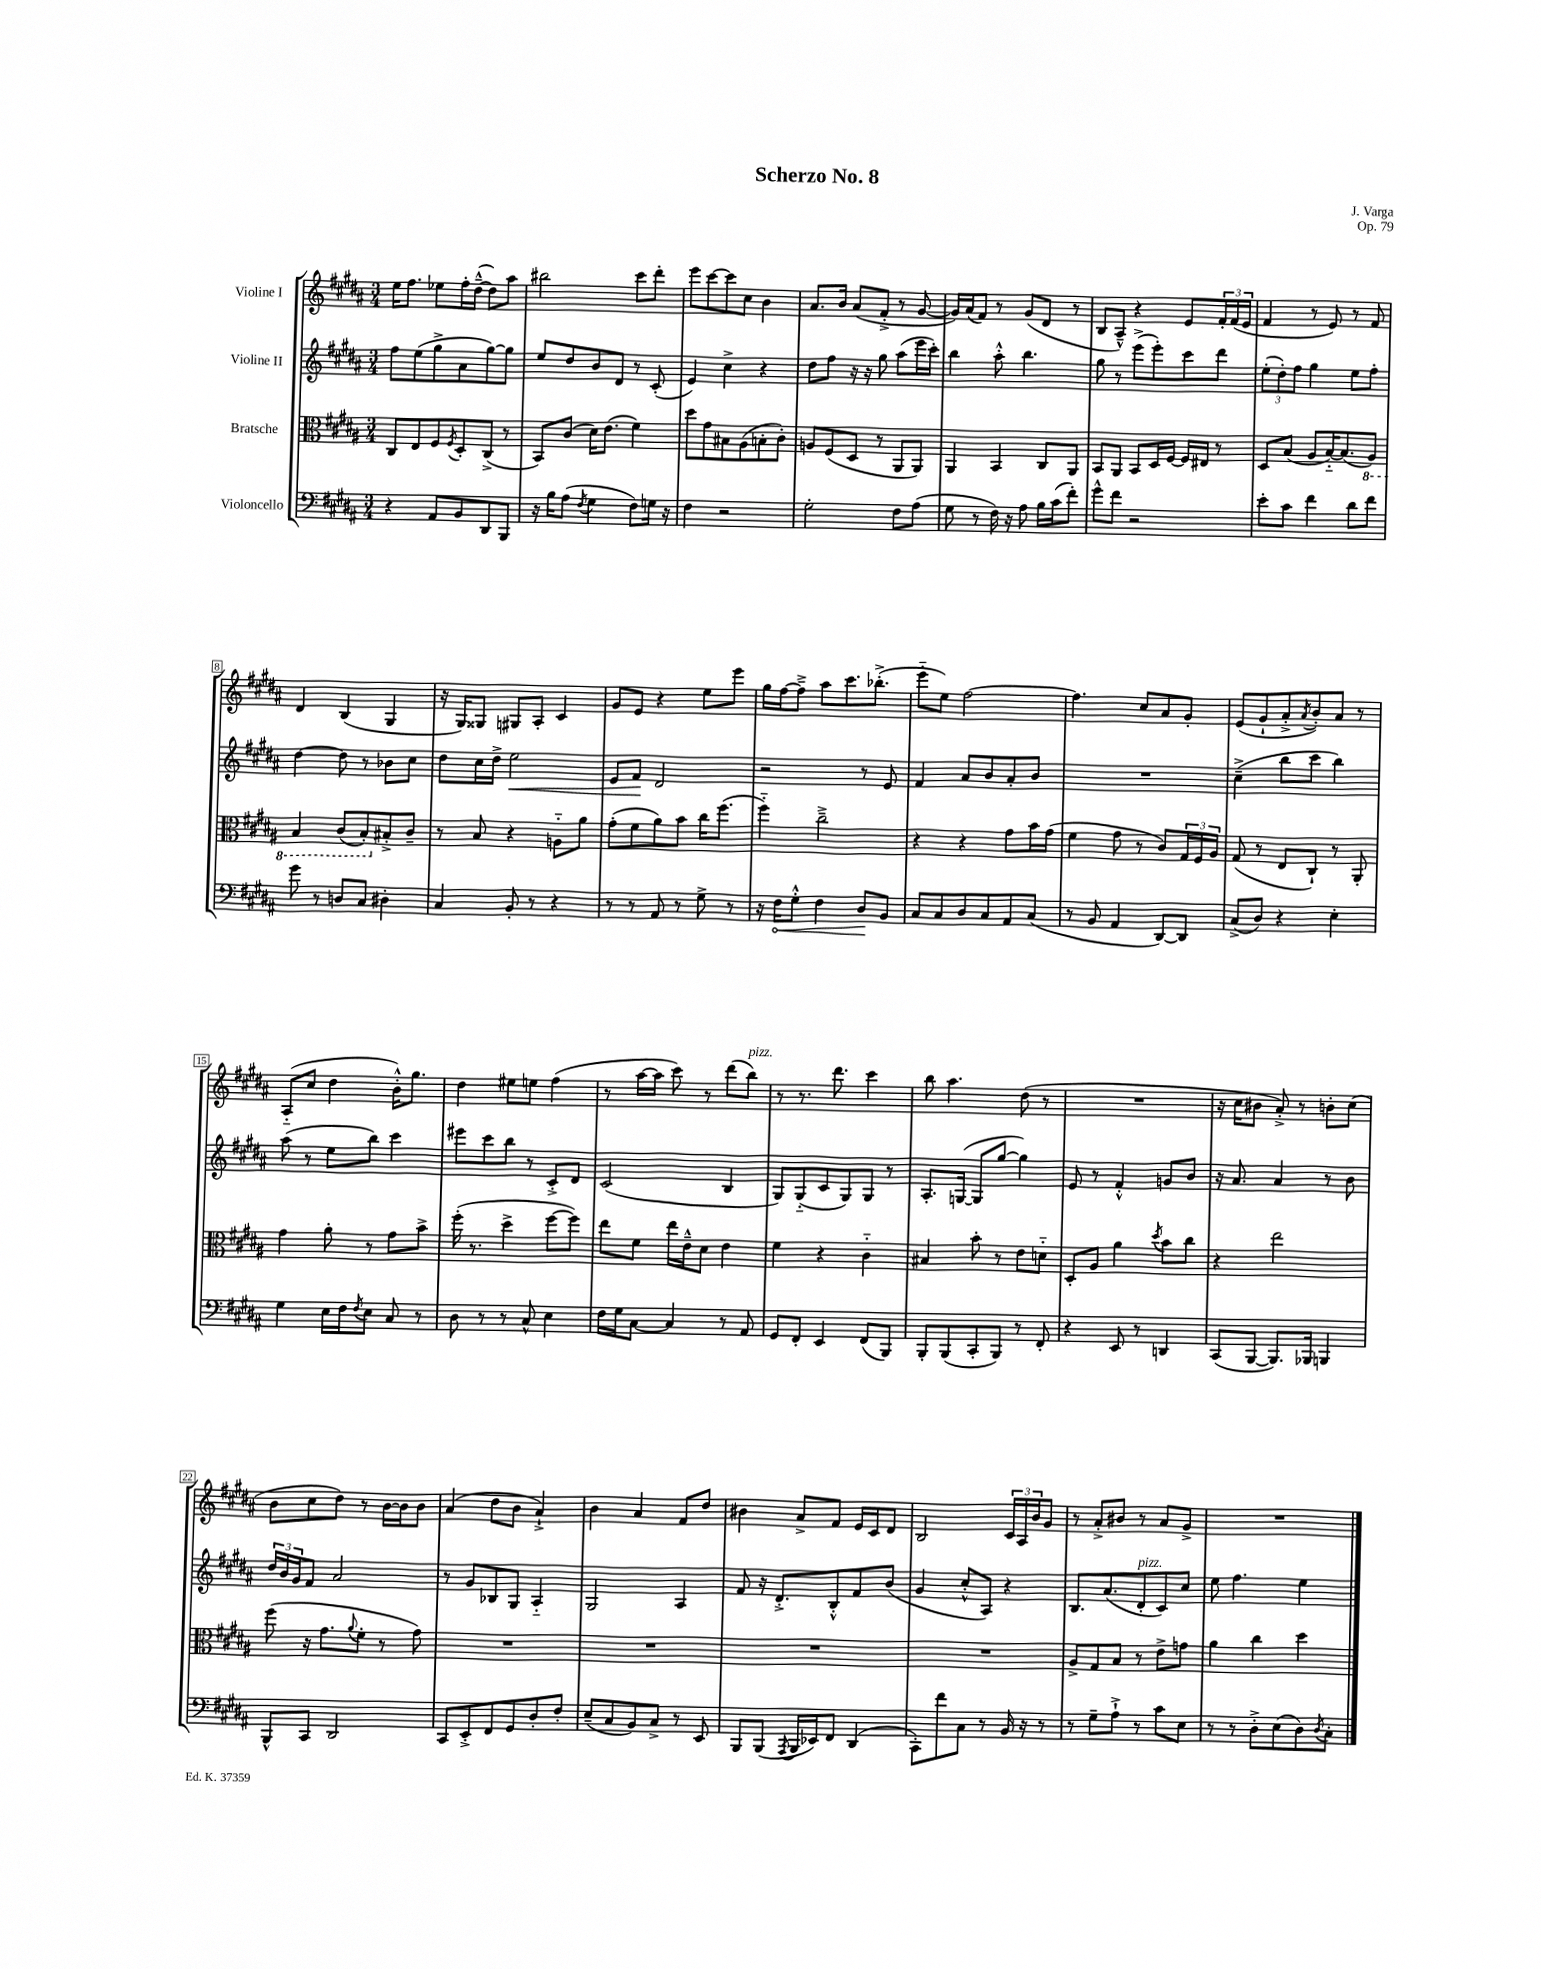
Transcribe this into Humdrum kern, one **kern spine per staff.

**kern	**kern	**kern	**kern
*staff4	*staff3	*staff2	*staff1
*clefF4	*clefC3	*clefG2	*clefG2
*k[f#c#g#d#a#]	*k[f#c#g#d#a#]	*k[f#c#g#d#a#]	*k[f#c#g#d#a#]
*M3/4	*M3/4	*M3/4	*M3/4
4r	8C#/L	8ff#\L	16ee\LK
.	.	.	8.ff#\J
.	8E/	(8ee\	.
8AA#/L	8F#/	8gg#^\	8ee-\L
.	8qF#/	.	.
8BB/	8D#'/	8a#\	16ff#'\L
.	.	.	([16dd#~^^\JJ
8DD#/	(8C#^/J	[8gg#\)	8dd#\]L)
8BBB/J	8r	8gg#\]J	8aa#\J
=	=	=	=
16r	8BB/L)	8ee/L	2bb#\
16B\LK	.	.	.
(8A#\J	(8c#/J	8dd#/	.
8qF#/	.	.	.
4G#\	16d#\LK)	8b/	.
.	(8.e\J	.	.
.	.	8d#/J	.
8F#\L)	4f#\)	8r	8ccc#\L
16G\Jk	.	(8c#'/	8ddd#'\J
16r	.	.	.
=	=	=	=
4F#\	8dd#\L	4e/)	8eee\L
.	8g#\	.	[8ccc#\
2r	8B#\	4cc#^\	8ccc#\]
.	(8A#\	.	8cc#\J
.	8B'\	4r	4b\
.	8c#'\J)	.	.
=	=	=	=
2G#'\	8A/L	8dd#\L	8.a#/L
.	(8F#/	8ff#\J	.
.	.	.	16b/Jk
.	8D#/J	16r	(8a#/L
.	.	16r	.
.	8r	8gg#\	8f#'^/J
8F#\L	8AA#/L	(8aa#\L	8r
(8A#\J	8AA#/J)	16eee\L	[8g#/
.	.	16ccc#'\JJ)	.
=	=	=	=
8G#\	4AA#/	4bb\	16g#/]LL)
.	.	.	(16a#/J
8r	.	.	8f#/J)
16F#\)	4BB/	8aa#'^^\	8r
16r	.	.	.
8A#\	.	4.bb\	(8g#/L
16B\LL	8C#/L	.	8d#/J
(16c#\J	.	.	.
8f#'\J)	8AA#/J	.	8r
=	=	=	=
8g#^^\L	8BB/L	8gg#\	8B/L
8f#\J	8AA#/J	8r	8A#~^^/J)
2r	8BB/L	(8eee^\L	4r
.	16D#/L	8eee'\)	.
.	[16F#/JJ	.	.
.	16F#/]LL	8ccc#\	8e/L
.	16E#/JJ	.	.
.	8r	8ddd#\J	24f#'/L
.	.	.	(24f#/
.	.	.	24e/JJ
=	=	=	=
8e'\L	8D#/L	(12ee'\L	4f#/
.	.	12dd#'\)	.
8c#\J	(8B/J	.	.
.	.	12ff#\J	.
4f#\	8A#/L	4gg#\	8r
.	[16B'~/K)	.	8e/)
.	(8.B/]	.	.
8d#\L	.	8ee\L	8r
8f#\J	8AA#/J)	8ff#'\J	8f#/
=	=	=	=
8g#\	4BB/	[4dd#\	4d#/
8r	.	.	.
8D/L	(8C#/L	8dd#\]	(4B/
8C#/J	8BB'/)	8r	.
4D#'\	8B#'^/	8b-\L	4G#/
.	8c#~/J	8cc#\J	.
=	=	=	=
4C#/	8r	8dd#\L	16r
.	.	.	16G#/LK)
.	8B/	16cc#\L	8G##/J
.	.	16dd#^\JJ	.
8BB'/	4r	2ee\	8G#/L
8r	.	.	8A#'/J
4r	8A'~\L	.	4c#/
.	8a#\J	.	.
=	=	=	=
8r	(8g#'\L	8e/L	8g#/L
8r	8f#\	8f#/J	8e/J
8AA#/	8a#\)	2d#/	4r
8r	8b\J	.	.
8G#^\	16cc#\LK	.	8ee\L
.	(8.ff#\J	.	.
8r	.	.	8eee\J
=	=	=	=
16r	4ff#'~\)	2r	16gg#\LL
16F#\LK	.	.	[16ff#\J
8G#'^^\J	.	.	8ff#~^\]J
4F#\	2cc#~^\	.	8aa#\L
.	.	.	8.ccc#\
8D#/L	.	8r	.
.	.	.	(8.bb-'^\J
8BB/J	.	8e/	.
=	=	=	=
8C#/L	4r	4f#/	8eee'~\L
8C#/	.	.	8ee\J)
8D#/	4r	8a#/L	[2ff#\
8C#/	.	8b/	.
8AA#/	8g#\L	8a#'/	.
(8C#/J	16b\L	8b/J	.
.	(16g#\JJ	.	.
=	=	=	=
8r	4f#\	2.r	4.ff#\]
8BB/	.	.	.
4AA#/	8g#\	.	.
.	8r	.	8cc#/L
[8DD#/L)	8c#/L)	.	8a#/
8DD#/]J	24G#/L	.	8g#'/J
.	24F#/	.	.
.	24A#/JJ	.	.
=	=	=	=
(8C#^/L	(8G#/	(4cc#~^\	(8e/L
8D#/J)	8r	.	8g#`/
4r	8E/L	8bb\L	8a#'^/
.	.	.	8qa#/
.	8C#`/J)	8ccc#\J	8b'/)
4E'\	8r	4bb\)	8a#/J
.	8AA#'/	.	8r
=	=	=	=
4G#\	4g#\	(8aa#\	(8A#'~/L
.	.	8r	8cc#/J
16E\LL	8a#'\	8ee\L	4dd#\
16F#\J	.	.	.
8qF#/	.	.	.
8E\J	8r	8bb\J)	.
8C#/	8g#\L	4ccc#\	16b'^^\LK)
.	.	.	8.gg#\J
8r	8b^\J	.	.
=	=	=	=
8D#\	(16ff#'\	8eee#\L	4dd#\
.	8.r	.	.
8r	.	8ccc#\	.
8r	4dd#^\	8bb\J	8ee#\L
8C#^^/	.	8r	8ee\J
4E\	[8ff#\L	8c#'^/L	(4ff#\
.	8ff#\]J)	8d#/J	.
=	=	=	=
16F#\LL	8ee\L	(2c#/	8r
16G#\J	.	.	.
[8C#\J	8f#\J	.	[16aa#\LL
.	.	.	16aa#\]JJ
4C#/]	16ee\LL	.	8ccc#\)
.	16e~^^\J	.	.
.	8d#\J	.	8r
8r	4e\	4B/	(8ddd#\L
8AA#/	.	.	8bb\J)
=	=	=	=
8GG#/L	4f#\	8G#/L)	8r
8FF#'/J	.	(8G#'~/	8.r
4EE/	4r	8c#/	.
.	.	.	8.ddd#\
.	.	8G#/)	.
(8FF#/L	4c#'~\	8G#/J	4ccc#\
8BBB/J)	.	8r	.
=	=	=	=
8BBB'/L	4B#/	8.A#'/L	8bb\
(8BBB/	.	.	4.aa#\
.	.	([16G/Jk	.
8CC#'/	8b'\	8G/]L	.
8BBB/J)	8r	[8gg#/J	.
8r	8e\L	4gg#\])	(8dd#\
8FF#'/	8d'~\J	.	8r
=	=	=	=
4r	8D#'/L	8e/	2.r
.	8A#/J	8r	.
8EE/	4a#\	4f#'^^/	.
8r	.	.	.
.	8qdd#/	.	.
4DD/	8b\L	8g/L	.
.	8cc#\J	8b/J	.
=	=	=	=
(8CC#/L	4r	16r	16r
.	.	8.a#/	16cc#\LK
[8BBB/J	.	.	8b#\J
8.BBB/]L)	2ee\	4a#/	8a#'^/)
.	.	.	8r
16BBB-/Jk	.	.	.
4BBB/	.	8r	8b'\L
.	.	8b\	(8cc#\J
=	=	=	=
8BBB^^/L	(8ff#\	24dd#/LL	8b\L
.	.	24b/	.
.	.	24g#/J	.
8CC#/J	16r	8f#/J	8cc#\
.	8.g#\L	.	.
2DD#/	.	2a#/	8dd#\J)
.	8qqa#/	.	.
.	8f#'\J	.	8r
.	8r	.	[16b\LL
.	.	.	16b\]J
.	8g#\)	.	8b\J
=	=	=	=
8CC#/L	2.r	8r	(4a#/
8EE'^/	.	8g#/L	.
8FF#/	.	8B-/	8dd#\L
8GG#/	.	8G#/J	8b\J
8D#'/	.	4A#'~/	4a#`^/)
8F#'/J	.	.	.
=	=	=	=
(8E~/L	2.r	2G#/	4b\
8C#/	.	.	.
8BB/)	.	.	4a#/
8C#^/J	.	.	.
8r	.	4A#/	8f#/L
8EE/	.	.	8dd#/J
=	=	=	=
8BBB/L	2.r	8f#/	4b#\
(8BBB/J	.	16r	.
.	.	8.d#'^/L	.
8qAAA#/	.	.	.
16BBB/LL	.	.	8a#^/L
16EE-/J)	.	.	.
8FF#/J	.	8B'^^/	8f#/J
(4DD#/	.	8f#/	16e/LL
.	.	.	16c#/J
.	.	(8b/J	8d#/J
=	=	=	=
8CC#'\L)	2.r	4g#/	2B/
8f#\	.	.	.
8C#\J	.	8cc#'^^/L	.
8r	.	8A#/J)	.
16BB/	.	4r	24c#/LL
.	.	.	24A#/
16r	.	.	.
.	.	.	24b/J
8r	.	.	8g#/J
=	=	=	=
8r	8A#^/L	8.B/L	8r
8G#~\L	8G#/	.	8a#'^/L
.	.	(8.a#/	.
8A#`^\J	8B/J	.	8b#/J
8r	8r	8d#'/	8r
8c#\L	8e^\L	8c#/)	8a#/L
8E\J	8g\J	8cc#/J	8g#^/J
=	=	=	=
8r	4a#\	8ee\	2.r
8r	.	4.ff#\	.
8D#'^\L	4cc#\	.	.
(8E\	.	.	.
8D#\)	4dd#\	4ee\	.
8qD#/	.	.	.
8C#'\J	.	.	.
==	==	==	==
*-	*-	*-	*-
